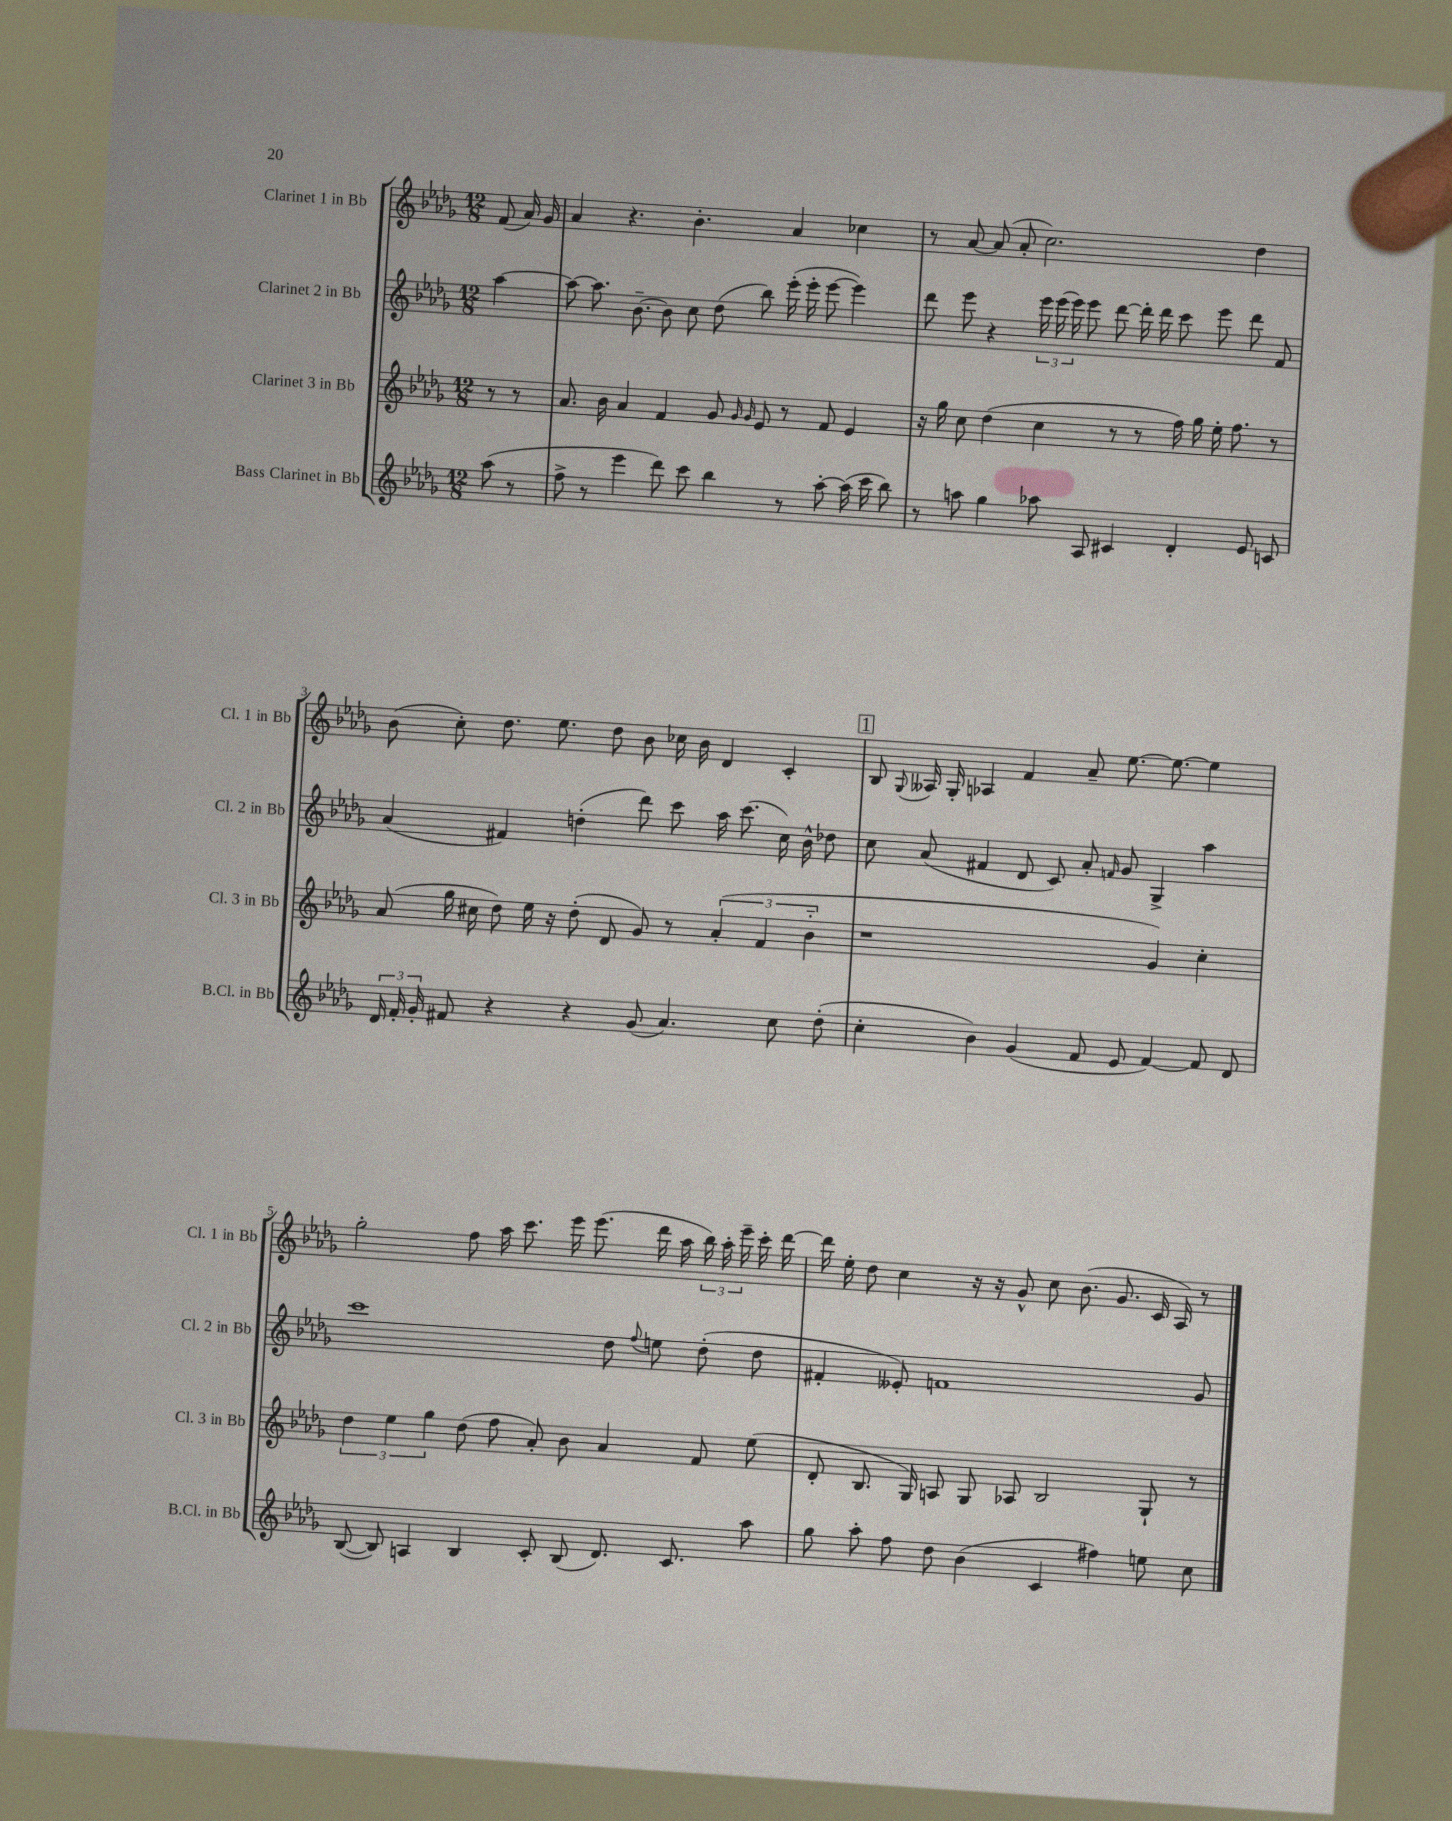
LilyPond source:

<<
\new StaffGroup <<
\new Staff = "s0" \with { instrumentName = "Clarinet 1 in Bb" shortInstrumentName = "Cl. 1 in Bb" } {
    \clef treble \key des \major \numericTimeSignature \time 12/8 \partial 4
    \autoBeamOff f'8( aes'16) ges'16 |
    aes'4 r4. bes'4.-. aes'4 ces''4 |
    r8 aes'8~ aes'8( aes'8-. c''2.) des''4 |
    bes'8( c''8-.) des''8. ees''8. des''8 bes'8 ces''16 bes'16 des'4 c'4-. |
    \mark \markup { \box "1" } bes8 \appoggiatura { ges8 } aeses16 ges16-. aes4 f'4 aes'8-- ees''8.~ ees''8.~ ees''4 |
    ges''2-. f''8 aes''16 c'''8. ees'''16 ees'''8.( des'''16 aes''16 \tuplet 3/2 { bes''16) aes''16-. ees'''16-- } c'''16-. des'''16~ |
    des'''16 ees''16-. des''8 c''4 r16 r16 ges'8-^ c''8 bes'8.( ges'8. c'16 aes16) r8 \bar "|." |
}
\new Staff = "s1" \with { instrumentName = "Clarinet 2 in Bb" shortInstrumentName = "Cl. 2 in Bb" } {
    \clef treble \key des \major \numericTimeSignature \time 12/8 \partial 4
    \autoBeamOff aes''4~ |
    aes''8~ aes''8. bes'8.~-- bes'8 c''8 des''8( bes''8) ees'''16-.( ees'''16-. ees'''8~ ees'''4) |
    des'''8 ees'''8 r4 \tuplet 3/2 { ees'''16 ees'''16( ees'''16) } ees'''8 des'''8~ des'''16-. des'''16 c'''8 ees'''8 des'''8 f'8 |
    aes'4( fis'4) d''4-.( des'''8) c'''8 aes''16 c'''8.( c''16) bes'16-^ des''8 |
    \mark \markup { \box "1" } c''8 aes'8( fis'4 des'8 c'8) aes'8-. \grace { f'16 } ges'8 ges4-> aes''4 |
    c'''1 des''8 \appoggiatura { f''8 } e''8 des''8-.( des''8 |
    fis'4-. eeses'8-.) f'1 ges'8 \bar "|." |
}
\new Staff = "s2" \with { instrumentName = "Clarinet 3 in Bb" shortInstrumentName = "Cl. 3 in Bb" } {
    \clef treble \key des \major \numericTimeSignature \time 12/8 \partial 4
    \autoBeamOff r8 r8 |
    aes'8. bes'16 aes'4 f'4 ges'8 \grace { ges'16 ges'16 } ees'8 r8 f'8 ees'4 |
    r16 ges''16 c''8 des''4( c''4 r8 r8 f''16) ges''16 ees''16-. f''8. r8 |
    aes'8( ges''16 cis''16 des''8) ees''16 r16 des''8-.( des'8 ges'8) r8 \tuplet 3/2 { aes'4-.( f'4 bes'4-_ } |
    \mark \markup { \box "1" } r1 ges'4) c''4-. |
    \tuplet 3/2 { des''4 ees''4 ges''4 } des''8( f''8 aes'8-.) bes'8 aes'4 f'8 ees''8( |
    des'8-. bes8. ges16) a8 ges8 aes8 bes2 ges8-! r8 \bar "|." |
}
\new Staff = "s3" \with { instrumentName = "Bass Clarinet in Bb" shortInstrumentName = "B.Cl. in Bb" } {
    \clef treble \key des \major \numericTimeSignature \time 12/8 \partial 4
    \autoBeamOff aes''8( r8 |
    f''8-> r8 ees'''4 des'''8) c'''8 bes''4 r8 aes''8~-. aes''16( c'''16 bes''8) |
    r8 a''8 ges''4 aes''8 aes8 cis'4 des'4-. ees'8 c'8 |
    \tuplet 3/2 { des'16 f'16-. ges'16-. } fis'8 r4 r4 ges'8( aes'4.) c''8 des''8-.( |
    \mark \markup { \box "1" } c''4-. bes'4) ges'4( f'8 ees'8 f'4~) f'8 des'8 |
    bes8~( bes8) a4 bes4 c'8-. bes8( des'8.) c'8. aes''8 |
    ges''8 aes''8-. f''8 des''8 bes'4( c'4 fis''4) e''8 c''8 \bar "|." |
}
>>
>>
